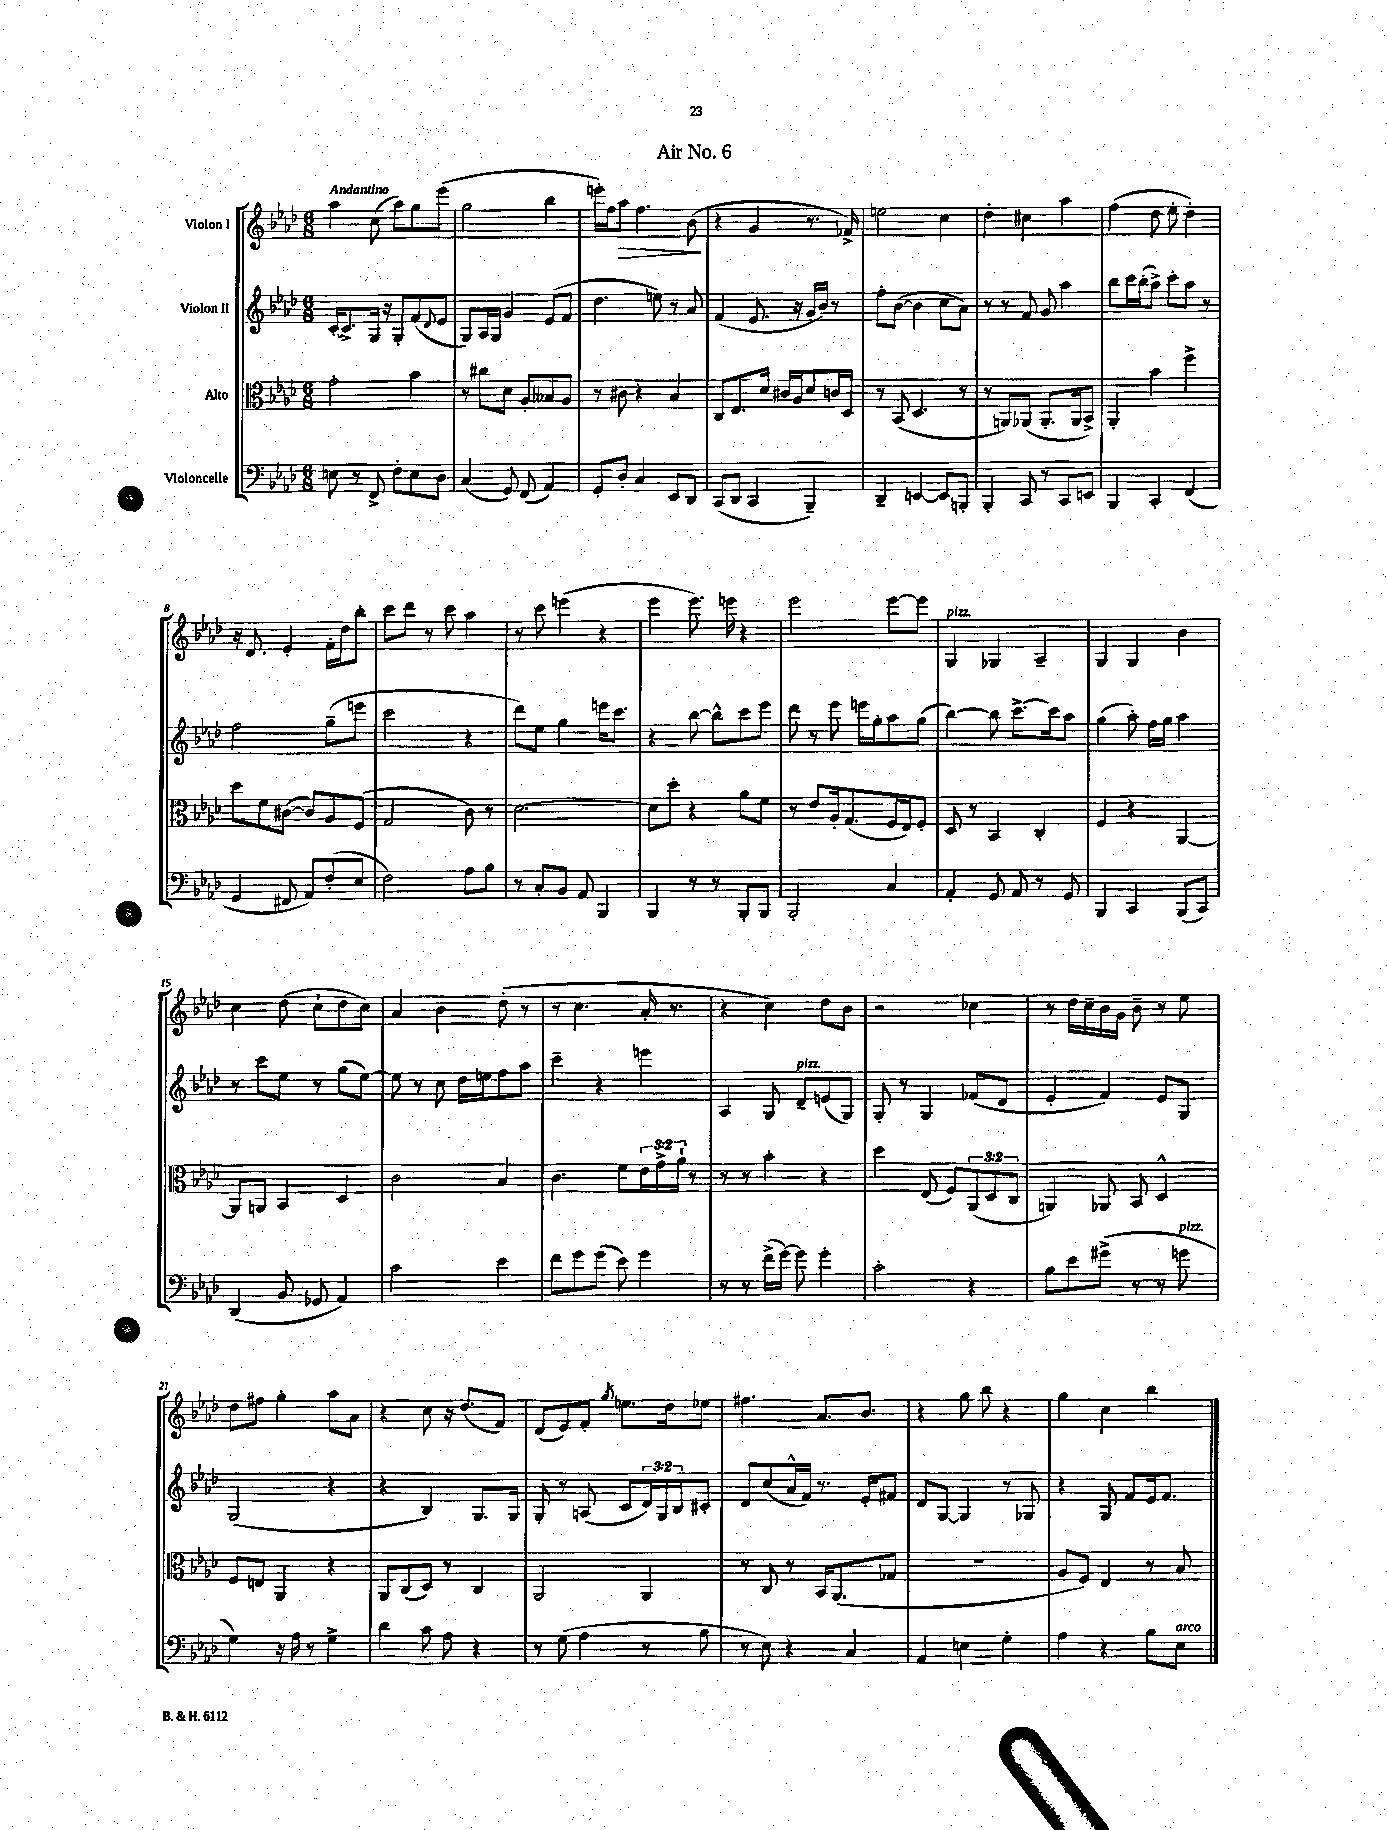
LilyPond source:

\header { title = "Air No. 6" }
<<
\new StaffGroup <<
\new Staff = "s0" \with { instrumentName = "Violon I" } {
    \clef treble \key aes \major \numericTimeSignature \time 6/8 \tempo "Andantino"
    aes''4 c''8( aes''8) g''8 ees'''8( |
    g''2 bes''4 |
    e'''16-.) f''16 aes''8\> f''4. bes'8\!( |
    r4 g'4 r8. fes'16->) |
    e''2 c''4 |
    des''4-. cis''4 aes''4 |
    f''4( des''8 ees''8-. des''4-.) |
    r16 des'8. ees'4-. f'16-. des''16 bes''8-. |
    c'''8 des'''8 r8 c'''8 aes''4 |
    r8 c'''8 e'''4( r4 |
    ees'''4 ees'''8.) e'''16 r4 |
    ees'''2 ees'''8~ ees'''8 |
    g4^\markup { \italic "pizz." } ges4 aes4-- |
    g4 g4 bes'4 |
    c''4 des''8( c''8-! des''8 c''8) |
    aes'4 bes'4 des''8-.( r8 |
    r8 c''4. aes'16-. r8. |
    r4 c''4) des''8 bes'8 |
    r2 ces''4 |
    r8 des''16 c''16-- bes'16 g'16 bes'8-- r8 ees''8 |
    des''8 fis''8 g''4-. aes''8 aes'8 |
    r4 c''8 r16 des''8.( f'8) |
    des'8( ees'8) f'8-. \acciaccatura { g''8 } e''8. des''16 ees''8 |
    fis''4. aes'8. bes'8. |
    r4 g''8 bes''8 r4 |
    g''4 c''4 bes''4 \bar "|." |
}
\new Staff = "s1" \with { instrumentName = "Violon II" } {
    \clef treble \key aes \major \numericTimeSignature \time 6/8 \override Staff.TupletNumber.text = #tuplet-number::calc-fraction-text
    c'16~-. c'8.-> g16 r16 g8-. f'8( \appoggiatura { des'8 } ees'8 |
    g8) aes16 g16 g'4 ees'8( f'8 |
    des''4. e''8) r8 aes'8 |
    f'4( ees'8. r16 g'16 bes'16) r8 |
    f''8-. bes'8~( bes'4 c''8 aes'8) |
    r8 r8 f'8 g'8 aes''4 |
    bes''8 c'''16 bes''16-.( aes''8->) c'''8-. aes''8 r8 |
    f''2 g''8--( e'''8 |
    c'''2 r4 |
    des'''8) ees''8 g''4 e'''16 c'''8. |
    r4 bes''8~ bes''8-^ c'''8 ees'''8 |
    des'''8 r8 ees'''8 e'''16 g''16-. aes''8 g''8( |
    bes''4~) bes''8 c'''8.~-> c'''16 aes''8 |
    g''4( aes''8-.) f''16 g''16 aes''4 |
    r8 c'''8 ees''8 r8 g''8( ees''8~) |
    ees''8 r8 c''8 des''16 e''16 f''8 aes''8 |
    c'''4-- r4 e'''4 |
    aes4 g8 des'8--^\markup { \italic "pizz." } e'8( g8) |
    g8-. r8 g4 fes'8( des'8 |
    ees'4-. f'4) ees'8 g8 |
    g2( r4 |
    r4 bes4) g8. g16 |
    g8-. r8 a8( c'8 \tuplet 3/2 { des'16) g16 bes16 } cis'8-. |
    des'8 c''8( aes'16-^ f'16) r8. ees'16-. fis'8 |
    des'8 g8~ g4 r8 ges8 |
    r4 g8 f'8 ees'16 f'8. \bar "|." |
}
\new Staff = "s2" \with { instrumentName = "Alto" } {
    \clef alto \key aes \major \numericTimeSignature \time 6/8 \override Staff.TupletNumber.text = #tuplet-number::calc-fraction-text
    g'2-. bes'4 |
    r8 cis''8 des'8 aes8-. beses8 aes8 |
    r8 cis'8 r4 bes4 |
    c8 ees8. des'16 cis'16 aes16 des'8 c'16 des16 |
    r8 bes,8( des4. r8 |
    r8 a,8) aes,8( aes,8.-. aes,16 bes,8->) |
    aes,4-. bes'4 f''4-> |
    des''8 f'8 cis'8~( cis'8) aes8 f8( |
    g2 c'8) r8 |
    des'2.~ |
    des'8 des''8-. r4 aes'8 f'8 |
    r8 ees'8 aes16-. g8.( f16 ees16) f8-. |
    des8 r8 bes,4 c4-. |
    f4 r4 aes,4~ |
    aes,8 a,8 bes,4 des4 |
    c'2 bes4 |
    c'4. f'8 \tuplet 3/2 { ees'16 g'16-> aes'16-! } r8 |
    r8 r8 bes'4-. r4 |
    des''4 ees8( f8) \tuplet 3/2 { aes,8( des8 c8 } |
    a,4) aes,8 bes,8 des4-^ |
    f8 e8 aes,4 r4 |
    aes,8 c8( des8) r8 c4 |
    aes,2 aes,4 |
    r8 c8 r8 bes,16 aes,8.( ges8 |
    R2. |
    aes8 f8) ees4 r8 bes8 \bar "|." |
}
\new Staff = "s3" \with { instrumentName = "Violoncelle" } {
    \clef bass \key aes \major \numericTimeSignature \time 6/8
    e8 r8 f,8-> f8-. e8 des8 |
    c4( g,8) f,8( aes,4) |
    g,8-. des8-. c4 ees,8 des,8 |
    c,8( des,8 c,4 bes,,4--) |
    des,4-- e,4~ e,8 b,,8-. |
    bes,,4-. c,8 r8 c,8 e,8 |
    bes,,4 c,4-. f,4( |
    g,4 fis,8 aes,8) f8-.( ees8 |
    f2) aes8 bes8 |
    r8 c8-. bes,8 aes,8 bes,,4 |
    bes,,4 r8 r8 bes,,8-. bes,,8 |
    bes,,2-. c4 |
    aes,4-. g,8 aes,8 r8 g,8 |
    bes,,4 c,4 bes,,8( c,8) |
    des,4( bes,8 ges,8 aes,4) |
    c'2 ees'4 |
    f'8 g'8 g'8( ees'8) g'4 |
    r8 r8 f'16->( g'16~) g'8 g'4-. |
    c'2-. r4 |
    bes8 ees'8 gis'8->( r8 r8 g'8^\markup { \italic "pizz." } |
    g4) r16 aes16 r8 g4-> |
    des'4 c'8 aes8 r4 |
    r8 g8( aes4 r8 bes8 |
    r8 ees8) r4 c4 |
    aes,4 e4 g4-. |
    aes4 r4 bes8 ees8^\markup { \italic "arco" } \bar "|." |
}
>>
>>
